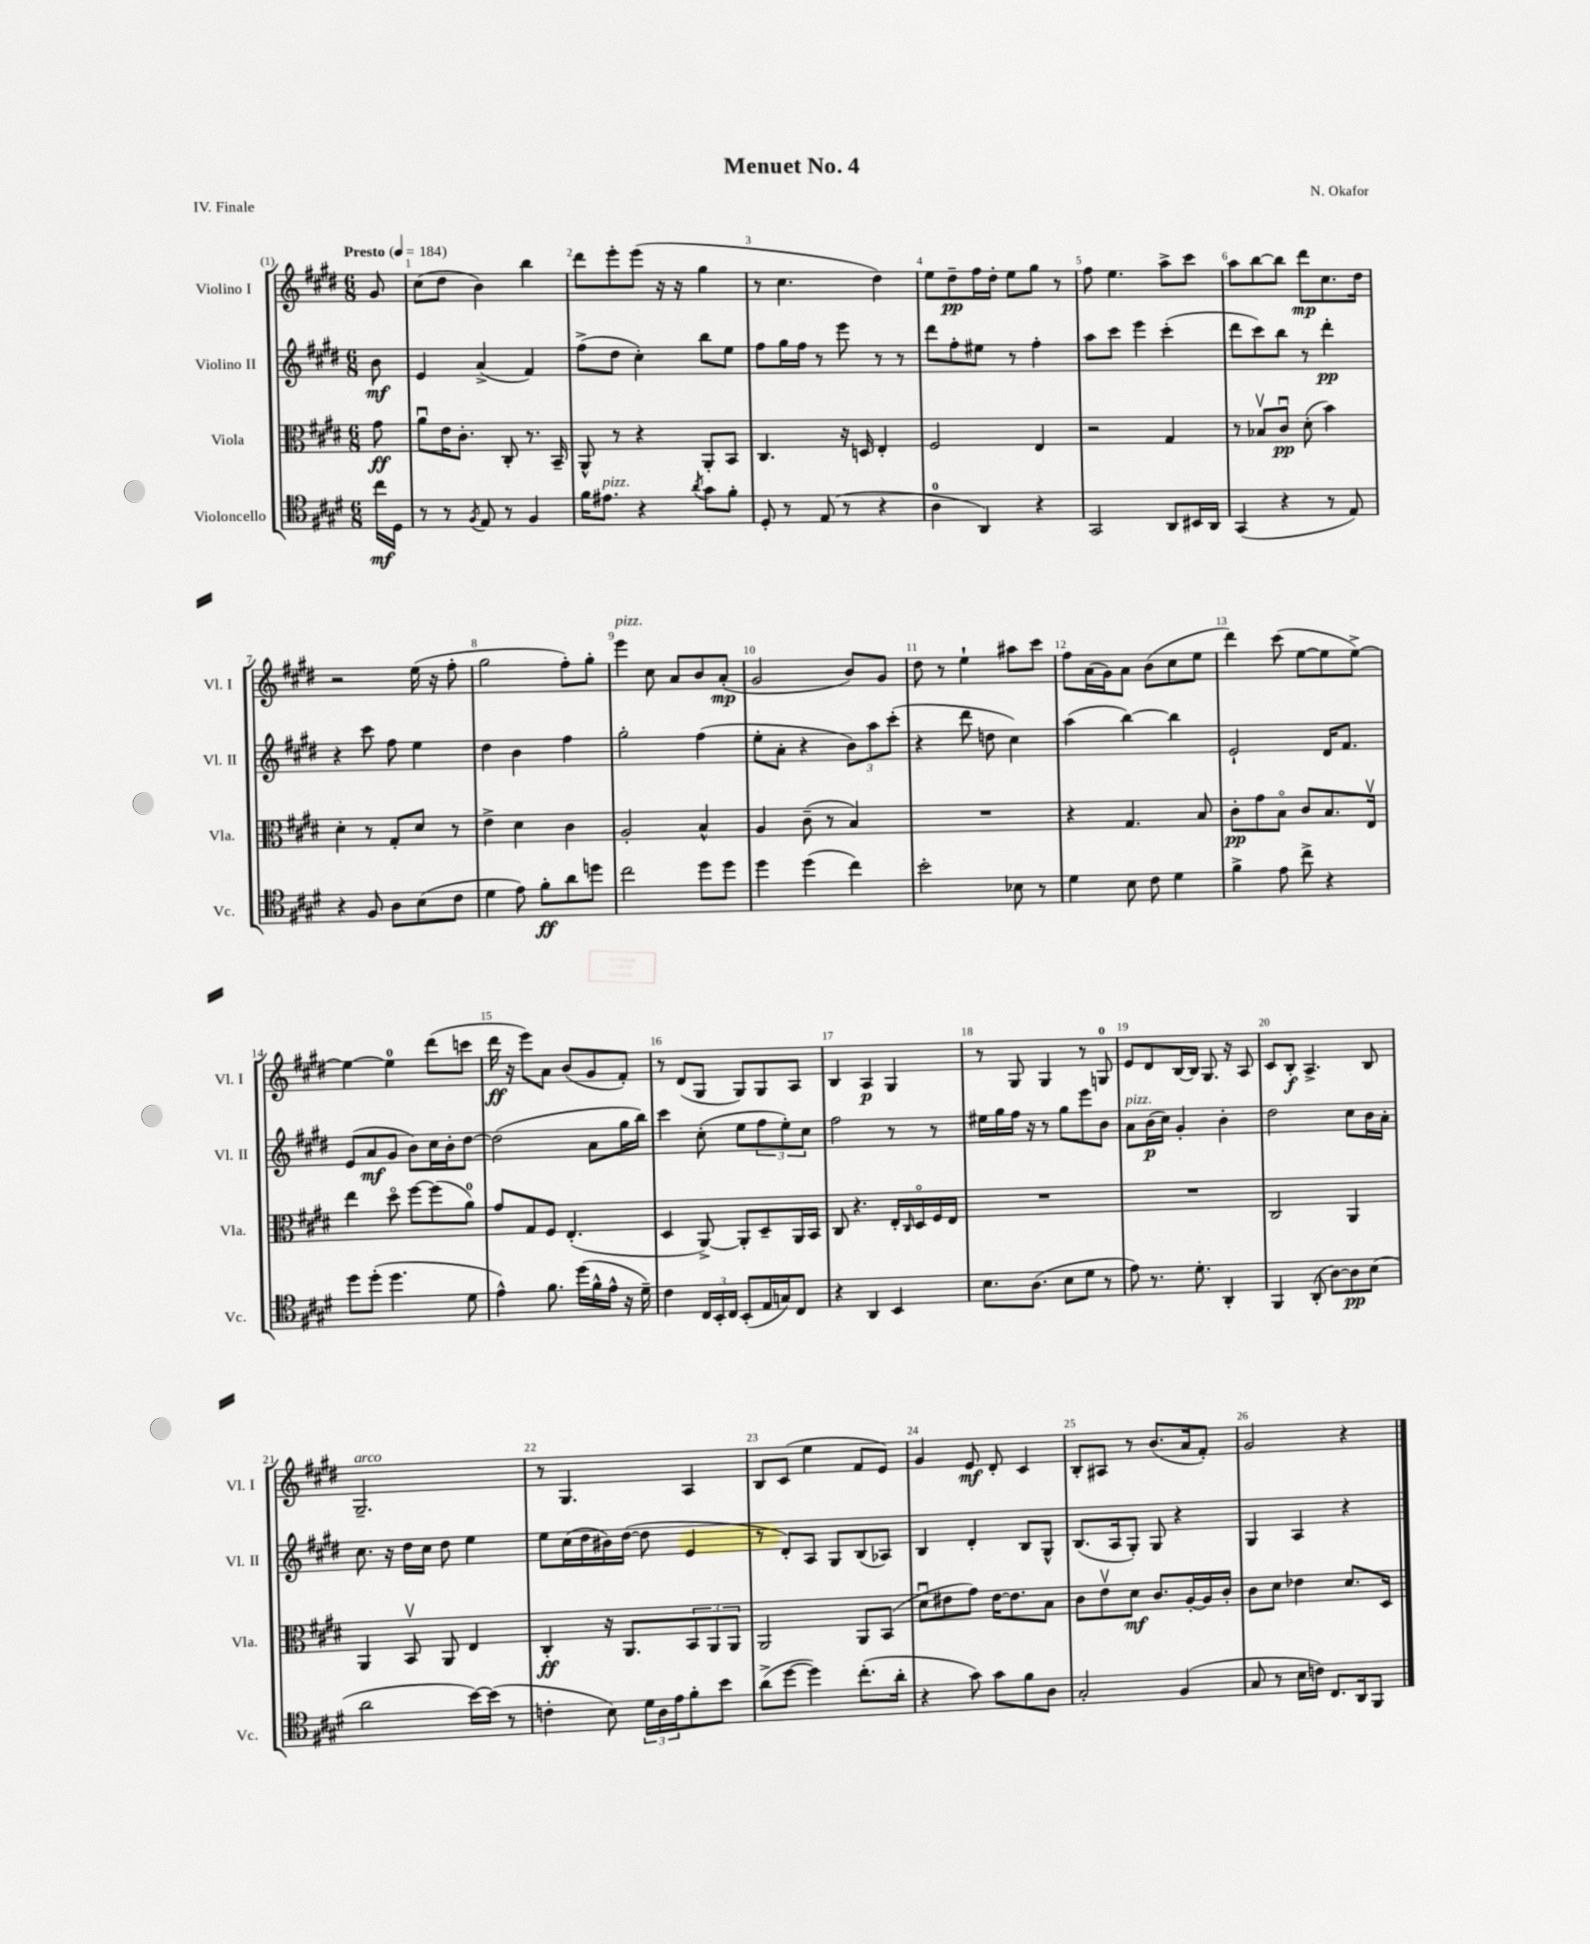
\header { title = "Menuet No. 4" composer = "N. Okafor" piece = "IV. Finale" }
<<
\new StaffGroup <<
\new Staff = "s0" \with { instrumentName = "Violino I" shortInstrumentName = "Vl. I" } {
    \clef treble \key e \major \numericTimeSignature \time 6/8 \partial 8 \tempo "Presto" 4 = 184
    gis'8 |
    cis''8( dis''8 b'4) b''4 |
    dis'''8 e'''8-. e'''8( r16 r16 gis''4 |
    r8 cis''4. dis''4) |
    e''8 dis''8--\pp fis''16 dis''16-. e''8 gis''8 r8 |
    fis''8 e''4. a''8-> cis'''8 |
    a''8 b''8~ b''8 dis'''8\mp cis''8. dis''16 |
    r2 e''16( r16 fis''8-. |
    gis''2 fis''8-.) gis''8-. |
    e'''4^\markup { \italic "pizz." } cis''8 a'8 b'8 a'8-.\mp( |
    gis'2 b'8) gis'8 |
    dis''8 r8 e''4-! ais''8 cis'''8 |
    fis''8 a'16( gis'16) a'8 b'8( cis''8 e''8 |
    dis'''4) cis'''8( e''8~ e''8 e''8~->) |
    e''4~ e''4-0 dis'''8( c'''8 |
    dis'''16\ff r16 e'''8) a'8 b'8( gis'8 fis'8-.) |
    r8 dis'8( gis8 gis8) gis8 a8 |
    b4 a4\p gis4 |
    r8 gis8 gis4 r8 g8-0 |
    e'8 dis'8 b16~ b16 gis8. r16 a8 |
    cis'8 b8-.\f a4.-> b8 |
    gis2.--^\markup { \italic "arco" } |
    r8 gis4. a4 |
    b8 cis'8( e''4 fis'8 e'8) |
    gis'4 e'8\mf dis'8-. cis'4 |
    b8-. ais8 r8 b'8.( a'16 fis'8-.) |
    gis'2 r4 \bar "|." |
}
\new Staff = "s1" \with { instrumentName = "Violino II" shortInstrumentName = "Vl. II" } {
    \clef treble \key e \major \numericTimeSignature \time 6/8 \partial 8
    b'8\mf |
    e'4 a'4->( fis'4) |
    fis''8->( dis''8 cis''4-.) b''8 e''8 |
    fis''8 gis''16 fis''16 r8 e'''8 r8 r8 |
    dis'''8 fis''8-. eis''8 r8 fis''4-. |
    a''8 cis'''8 e'''4 cis'''4-.( |
    dis'''8 cis'''8) b''8 r8 dis'''4-.\pp |
    r4 cis'''8 fis''8 e''4 |
    dis''4 b'4 fis''4 |
    gis''2-. fis''4( |
    e''8-. a'8-. r4 \tuplet 3/2 { b'8) a''8 cis'''8-.( } |
    r4 dis'''8 d''8 cis''4) |
    a''4( b''4~) b''4 |
    e'2-! dis'16 fis'8. |
    e'8( a'8\mf gis'8 b'8) cis''16 b'16-. dis''8~ |
    dis''2( a'8 gis''16 b''16) |
    cis'''4 cis''8-.( e''8 \tuplet 3/2 { fis''8 e''8-.) cis''8 } |
    fis''2 r8 r8 |
    eis''16 gis''16 fis''16 r16 r8 gis''8 e'''8 b'8 |
    a'8^\markup { \italic "pizz." } b'16\p( cis''16) gis'4-. b'4-. |
    dis''2 cis''8 b'16 a'16-. |
    cis''8. r16 dis''16 cis''16 dis''8 e''4 |
    e''8 cis''16( dis''16 bis'16) dis''16~( dis''8 e'4 |
    r8 dis'8-.) a8 gis8 b8( aes8) |
    b4 dis'4-. b8 gis8-^ |
    b8.( a16 gis8-.) gis8 r4 |
    gis4 a4 r4 \bar "|." |
}
\new Staff = "s2" \with { instrumentName = "Viola" shortInstrumentName = "Vla." } {
    \clef alto \key e \major \numericTimeSignature \time 6/8 \partial 8
    gis'8\ff |
    a'8\downbow e'16 cis'8.-. cis8-. r8. b,16-- |
    a,8-^ r8 r4 a,8-. b,8 |
    cis4. r16 d16 e4-. |
    fis2 e4 |
    r2 gis4 |
    r8 bes8\upbow cis'8\downbow\pp dis'8-.( b'4) |
    dis'4-. r8 gis8-. dis'8 r8 |
    e'4-> dis'4 cis'4 |
    a2-. b4-^ |
    a4 cis'8--( r8 b4) |
    R2. |
    r4 gis4. b8 |
    cis'8-.\pp gis'8 b8\flageolet cis'8 b8. e16\upbow |
    e''4 dis''8\flageolet fis''8~ fis''8( a'8-0) |
    gis'8 gis8 fis8 e4.-.( |
    dis4 a,8~->) a,8-. dis8-- a,16 b,16 |
    cis8 r4. e16-. \grace { cis16 } dis16\flageolet fis16 e16 |
    R2. |
    R2. |
    cis2 a,4 |
    a,4 b,8\upbow a,8 e4 |
    cis4-.\ff r16 a,8. \tuplet 3/2 { b,8 a,8 a,8 } |
    a,2 a,8 b,8( |
    dis'8\downbow eis'8 gis'8) eis'16~ eis'8. b8 |
    cis'8 e'8\upbow dis'8\mf cis'8. a16~-. a16 cis'16-. |
    cis'8 dis'8 ees'4 dis'8. dis16 \bar "|." |
}
\new Staff = "s3" \with { instrumentName = "Violoncello" shortInstrumentName = "Vc." } {
    \clef tenor \key e \major \numericTimeSignature \time 6/8 \partial 8
    cis''16\mf dis16 |
    r8 r8 \acciaccatura { fis8 } e8 r8 fis4 |
    fis'16 eis'8.^\markup { \italic "pizz." } r4 \acciaccatura { a'8 } gis'8 fis'8-. |
    dis8-. r8 e8( r8 r4 |
    a4-0 a,4) r4 |
    gis,2 a,8 bis,16 a,16 |
    gis,4( r4 r8 e8) |
    r4 fis8 a8 b8( cis'8 |
    dis'4 e'8) fis'8-.\ff a'8 d''8 |
    cis''2 dis''8 dis''8 |
    dis''4 dis''4( cis''4) |
    b'2-. bes8 r8 |
    dis'4 b8 cis'8 dis'4 |
    fis'4-> e'8 cis''8-> r4 |
    dis''8 dis''8-.( dis''4. dis'8 |
    e'4-^) fis'8. dis''16( fis'16-^ e'16-^ r16 dis'16--) |
    cis'4 \tuplet 3/2 { cis16 b,16-. cis16 } b,8-.( e16 g16) cis8 |
    r4 a,4 b,4 |
    b8. a8.( b8 dis'8 r8 |
    e'8) r8. dis'8.-. a,4-. |
    fis,4 a,8-.( a8~) a8\pp b8( |
    a'2 b'16~) b'16( r8 |
    c'4-. b8) \tuplet 3/2 { dis'16 a16 e'16 } fis'8-. b'8 |
    a'8->( dis''8~ dis''4) cis''8.-.( a'16-. |
    r4 gis'8) gis'8 fis'8 a8 |
    gis2-. fis4( |
    gis8 r8 b16 c'16) cis8. a,16 fis,8 \bar "|." |
}
>>
>>
\layout { \context { \Score \override BarNumber.break-visibility = ##(#f #t #t) barNumberVisibility = #all-bar-numbers-visible } }
